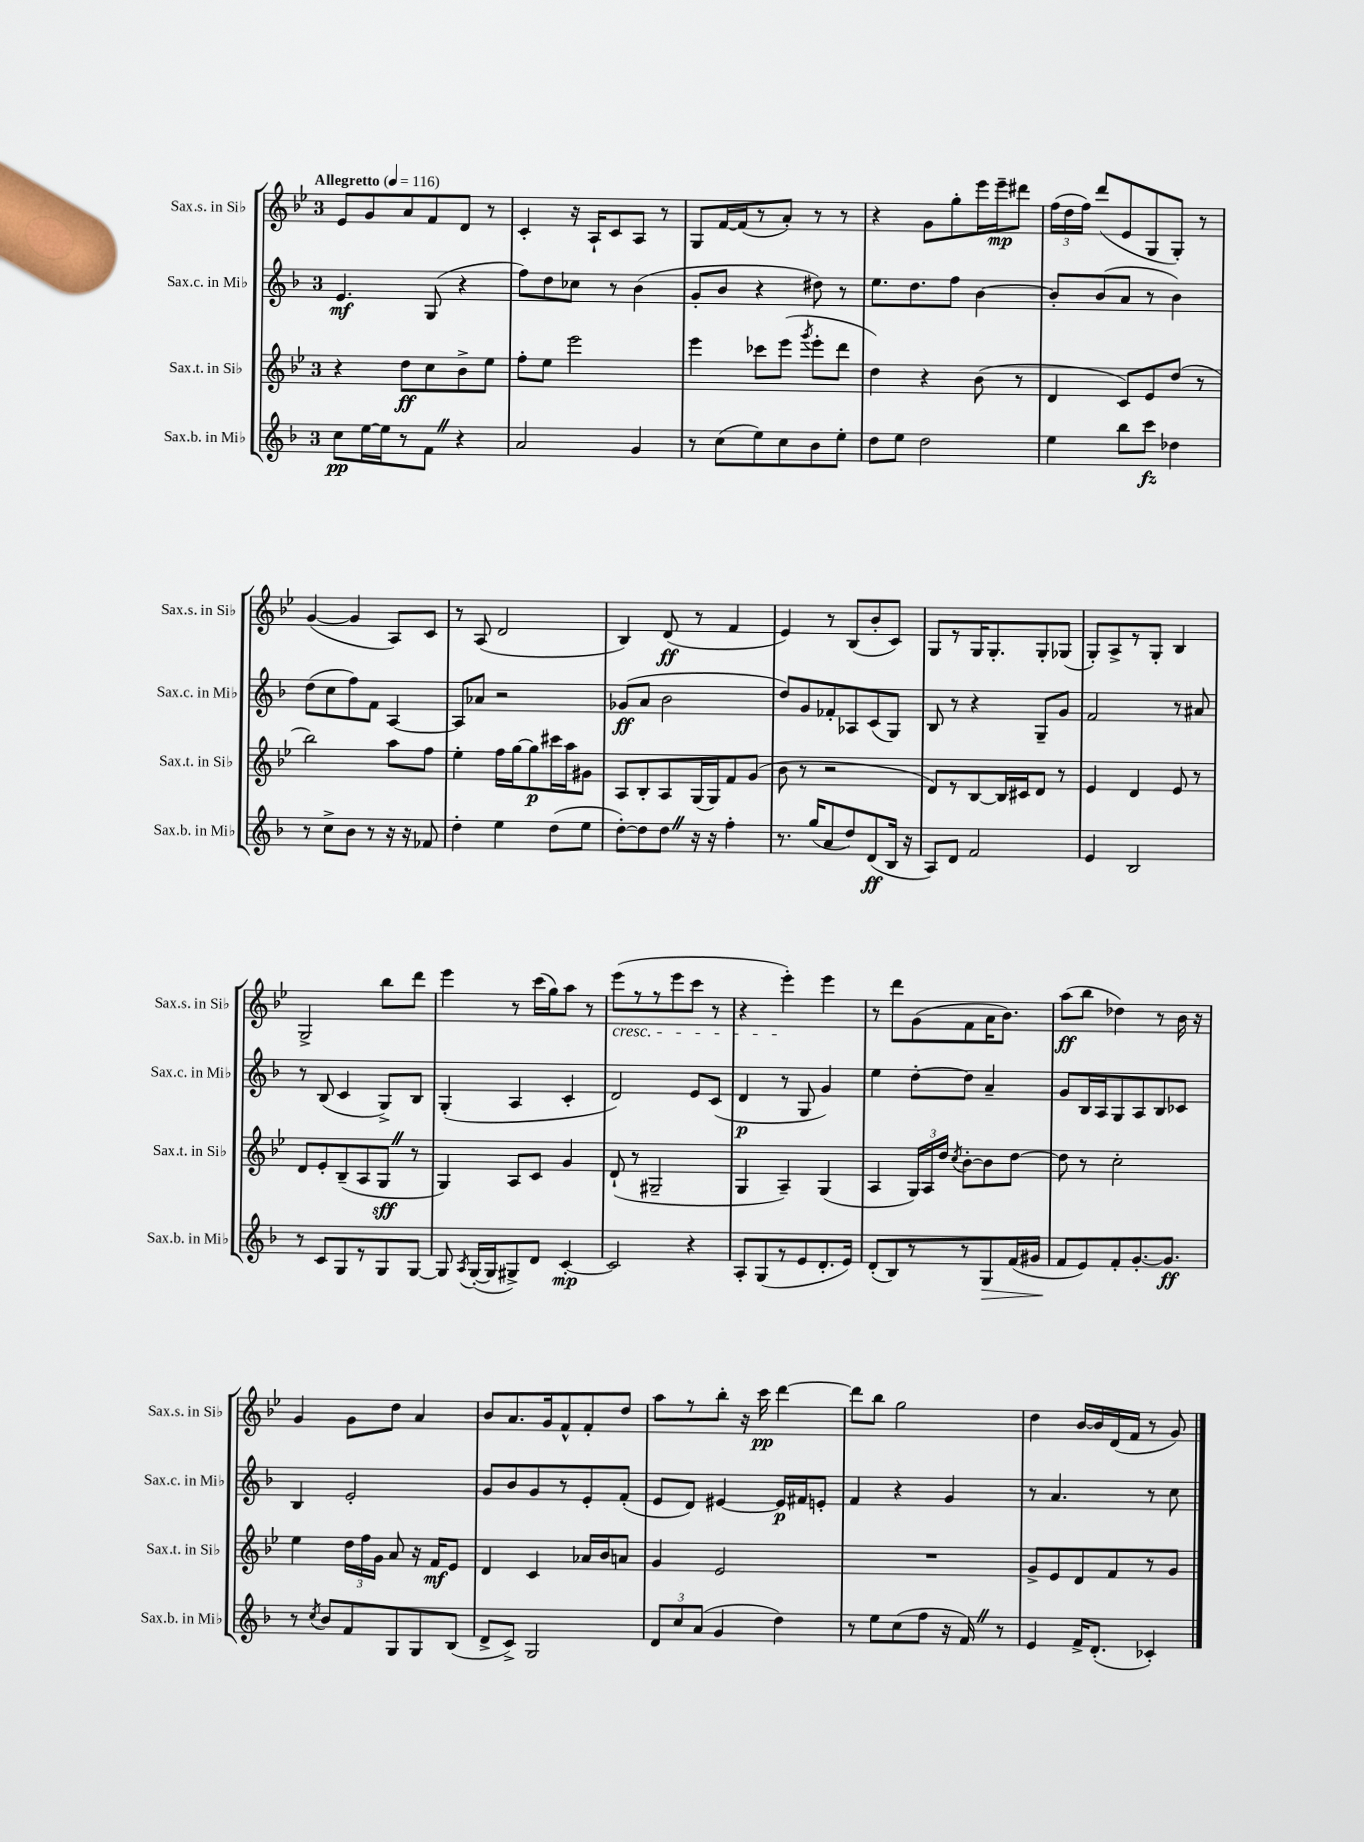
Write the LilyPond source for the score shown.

<<
\new StaffGroup <<
\new Staff = "s0" \with { instrumentName = "Sax.s. in Sib" shortInstrumentName = "Sax.s. in Sib" } {
    \clef treble \key bes \major \once \override Staff.TimeSignature.style = #'single-digit \time 3/4 \tempo "Allegretto" 4 = 116
    \autoBeamOff ees'8[ g'8 a'8 f'8 d'8] r8 |
    c'4-. r16 a16[-! c'8 a8] r8 |
    g8[ f'16~ f'16( r8 a'8]-.) r8 r8 |
    r4 g'8[ g''8-. ees'''16 ees'''16--\mp dis'''8] |
    \tuplet 3/2 { f''16[( d''16 f''16]) } d'''8[( ees'8 g8 g8]-.) r8 |
    g'4~( g'4 a8[) c'8] |
    r8 a8( d'2 |
    bes4) d'8\ff( r8 f'4 |
    ees'4) r8 bes8[( bes'8-. c'8]) |
    g8[ r8 g16 g8.-. g8-. ges8]( |
    g8[-.) a8-> r8 g8]-. bes4 |
    g2-> bes''8[ d'''8] |
    ees'''4 r8 c'''16[( g''16) a''8] r8 |
    ees'''8[\cresc( r8 r8 ees'''8 c'''8] r8 |
    r4 ees'''4-.\!) ees'''4 |
    r8 d'''8[ g'8( f'8 a'16 bes'8.]) |
    a''8[\ff( bes''8] des''4) r8 bes'16 r16 |
    g'4 g'8[ d''8] a'4 |
    bes'8[ a'8. g'16 f'8-^ f'8-. d''8] |
    a''8[ r8 bes''8]-. r16 c'''16\pp d'''4~ |
    d'''8[ bes''8] g''2 |
    d''4 bes'16[~ bes'16 d'16( f'16] r8 g'8) \bar "|." |
}
\new Staff = "s1" \with { instrumentName = "Sax.c. in Mib" shortInstrumentName = "Sax.c. in Mib" } {
    \clef treble \key f \major \once \override Staff.TimeSignature.style = #'single-digit \time 3/4
    \autoBeamOff e'4.\mf g8( r4 |
    f''8[) d''8 ces''8] r8 bes'4( |
    g'8[-. bes'8] r4 dis''8) r8 |
    e''8.[ d''8. f''8] bes'4~ |
    bes'8[-. bes'8( a'8] r8 bes'4) |
    d''8[( c''8 f''8) f'8] a4~ |
    a8[ aes'8] r2 |
    ges'8[\ff( a'8] bes'2 |
    d''8[) g'8 fes'8-. aes8 c'8( g8]) |
    bes8 r8 r4 g8[-- g'8] |
    f'2 r8 ais'8 |
    r8 bes8( c'4 g8[->) bes8] |
    g4-.( a4 c'4-. |
    d'2) e'8[ c'8]( |
    d'4\p r8 g8 g'4) |
    e''4 d''8[~-. d''8] a'4-- |
    g'8[ bes16 a16 g8 a8 bes8 ces'8] |
    bes4 e'2-. |
    g'8[ bes'8 g'8 r8 e'8-. f'8]-.( |
    e'8[ d'8]) eis'4~ eis'16[\p fis'16 e'8]-. |
    f'4 r4 g'4 |
    r8 a'4. r8 c''8 \bar "|." |
}
\new Staff = "s2" \with { instrumentName = "Sax.t. in Sib" shortInstrumentName = "Sax.t. in Sib" } {
    \clef treble \key bes \major \once \override Staff.TimeSignature.style = #'single-digit \time 3/4
    \autoBeamOff r4 d''8[\ff c''8 bes'8-> ees''8] |
    f''8[-. ees''8] ees'''2 |
    ees'''4 ces'''8[ ees'''8]( \acciaccatura { g'''8 } ees'''8[-. d'''8] |
    d''4) r4 bes'8( r8 |
    d'4 c'8[) ees'8 d''8]( r8 |
    bes''2) a''8[ f''8] |
    ees''4-. f''16[ g''16~ g''8\p cis'''16 a''16 gis'8] |
    a8[ bes8-. a8 g16( g16) f'8 g'8]( |
    bes'8 r8 r2 |
    d'8[) r8 bes8~ bes16 cis'16 d'8] r8 |
    ees'4 d'4 ees'8 r8 |
    d'8[ ees'8-. bes8--( a8 g8]\sff \once \override BreathingSign.text = \markup { \musicglyph "scripts.caesura.straight" } \breathe r8 |
    g4) a8[ c'8] g'4 |
    d'8-!( r8 gis2-- |
    g4 a4--) g4( |
    a4 \tuplet 3/2 { g16[) a16 d''16] } \acciaccatura { c''8 } bes'8[~-. bes'8 d''8]~ |
    d''8 r8 c''2-. |
    ees''4 \tuplet 3/2 { d''16[ f''16 g'16] } a'8 r16 f'16[\mf ees'8] |
    d'4 c'4 aes'16[ bes'16 a'8] |
    g'4 ees'2 |
    R2. |
    g'8[-> ees'8 d'8 f'8 r8 g'8] \bar "|." |
}
\new Staff = "s3" \with { instrumentName = "Sax.b. in Mib" shortInstrumentName = "Sax.b. in Mib" } {
    \clef treble \key f \major \once \override Staff.TimeSignature.style = #'single-digit \time 3/4
    \autoBeamOff c''8[\pp e''16~ e''16 r8 f'8] \once \override BreathingSign.text = \markup { \musicglyph "scripts.caesura.straight" } \breathe r4 |
    a'2 g'4 |
    r8 c''8[( e''8) c''8 bes'8 e''8]-. |
    d''8[ e''8] d''2 |
    e''4 bes''8[ c'''8]\fz des''4 |
    r8 c''8[-> bes'8] r8 r16 r16 fes'8 |
    d''4-. e''4 d''8[( e''8] |
    d''8[~-.) d''8 d''8] \once \override BreathingSign.text = \markup { \musicglyph "scripts.caesura.straight" } \breathe r16 r16 f''4-. |
    r8. g''16[( a'8 d''8) d'8\ff( bes16] r16 |
    a8[) d'8] f'2 |
    e'4 bes2 |
    r8 c'8[ g8 r8 g8 g8]~ |
    g8 \acciaccatura { a8 } g16[~-.( g16 gis8->) d'8] c'4~-.\mp |
    c'2 r4 |
    a8[-. g8( r8 e'8 d'8.-. e'16]) |
    d'8[-.( bes8) r8 r8 g8\> f'16( gis'16] |
    f'8[\! e'8) f'8-. g'8.~-. g'8.]\ff |
    r8 \acciaccatura { c''8 } bes'8[ f'8 g8 g8 bes8]( |
    d'8[-> c'8]->) g2 |
    \tuplet 3/2 { d'8[ c''8 a'8]( } g'4 d''4) |
    r8 e''8[ c''8( f''8] r16 f'16) \once \override BreathingSign.text = \markup { \musicglyph "scripts.caesura.straight" } \breathe r8 |
    e'4 f'16[-> d'8.]-.( ces'4-.) \bar "|." |
}
>>
>>
\layout { \context { \Score \remove "Bar_number_engraver" } }
